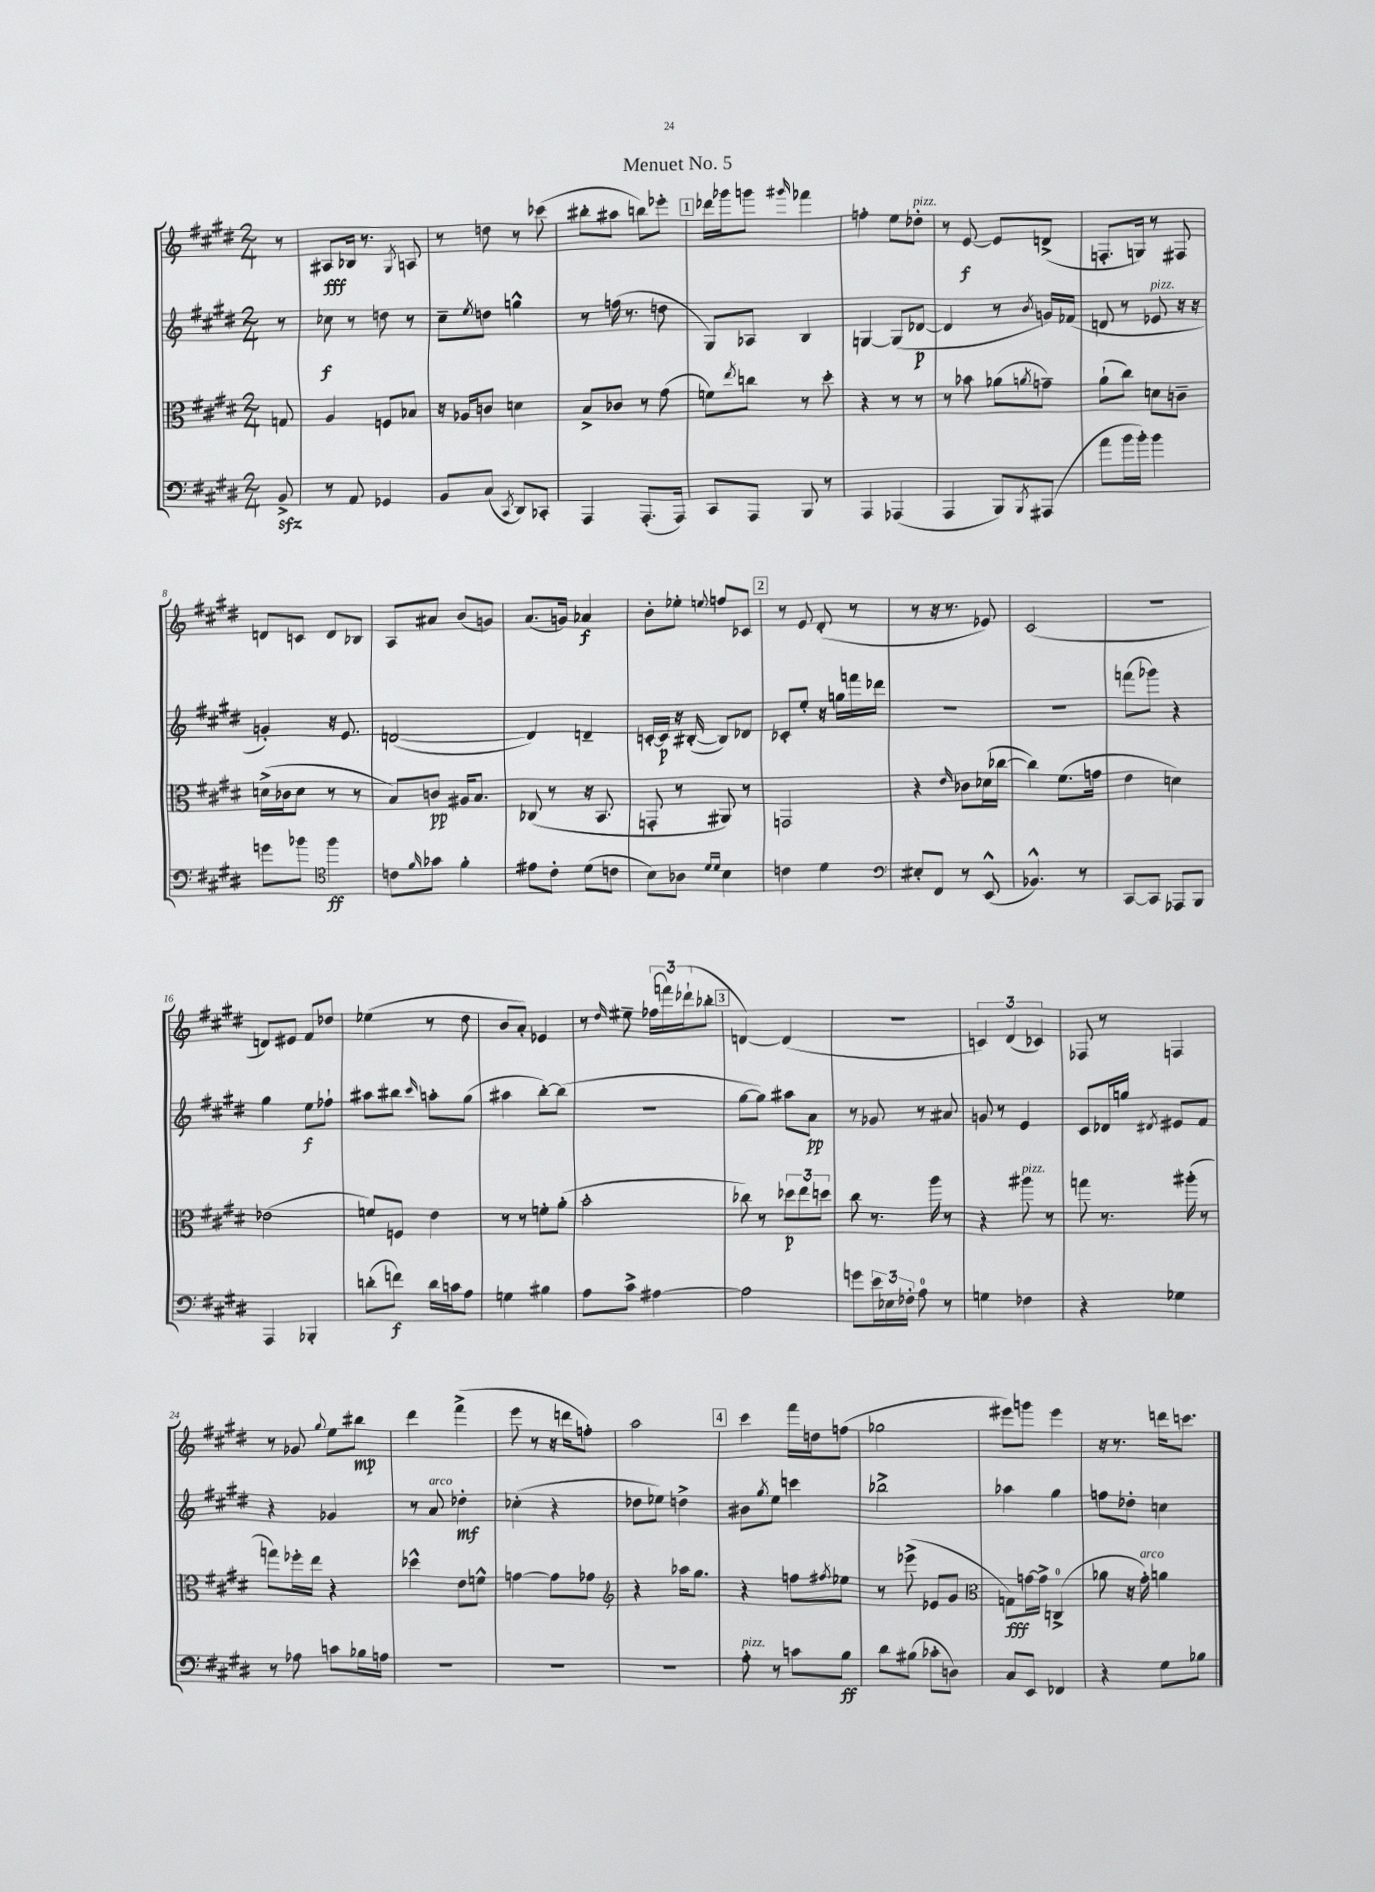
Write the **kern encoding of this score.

**kern	**kern	**kern	**kern
*staff4	*staff3	*staff2	*staff1
*clefF4	*clefC3	*clefG2	*clefG2
*k[f#c#g#d#]	*k[f#c#g#d#]	*k[f#c#g#d#]	*k[f#c#g#d#]
*M2/4	*M2/4	*M2/4	*M2/4
8BB^	8G	8r	8r
=	=	=	=
8r	4A	8cc-	8A#
8AA	.	8r	16B-
.	.	.	8.r
4GG-	8F	8dd	.
.	.	.	8qG#
.	8B-	8r	8A
=	=	=	=
8BB	16r	8cc#~	8r
.	16A-	.	.
.	.	8qee	.
(8C#	8c	8dd	8dd
8qCC#	.	.	.
8DD#)	4d	4gg^^	8r
8CC-'	.	.	(8ccc-
=	=	=	=
4AAA	8B^	8r	8bb#'
.	8c-	(16ff	8aa#
.	.	8.r	.
(8.AAA'	8r	.	8bb)
.	(8g#	8dd	8eee-'
16AAA)	.	.	.
=	=	=	=
8CC#	8f)	8G#)	16ddd-
.	.	.	16ggg-
.	8qee	.	.
8AAA	8cc	8A-	8ggg
.	.	.	16qqggg#
8BBB	8r	4B	4fff-
8r	8dd#'	.	.
=	=	=	=
4AAA	4r	[4G	4ff'
(4AAA-	8r	(8G]	8ee
.	8r	[8d-	8dd-'
=	=	=	=
4AAA	8r	4d-]	8r
.	8b-	.	[8e
8BBB)	(8a-	8r	8e]
8qBBB	8qa	8qb	.
(8AAA#	8g~)	16g)	(8d^
.	.	(16f-	.
=	=	=	=
8a	(8a`	8d	8.F'
16b	8cc#)	8r	.
16b')	.	.	16G)
4b	8d	8e-	8r
.	8c~	16r	8F#
.	.	16r	.
=	=	=	=
8g	(16d^	4g')	8d
.	16c-	.	.
8b-	8d	.	8c
*clefC4	*	*	*
4ff#	8r	16r	8d
.	.	8.e	.
.	8r	.	8B-
=	=	=	=
8c	8B)	([2d	8A
16qqf#	.	.	.
8g-	8c	.	8a#
4f#'	16A#	.	(8b
.	8.B	.	.
.	.	.	8g)
=	=	=	=
8e#	(8C-	4d])	(8.a
8c#'	8r	.	.
.	.	.	16g)
(8d#	16r	4d~	4a-
.	8.BB	.	.
8c	.	.	.
=	=	=	=
8B)	8GG'	[16c'	8b'
.	.	16c]	.
8A-	8r	16r	8ee-'
.	.	([16B#'	.
16qqd#	.	.	.
16qqd#	.	.	8qqee
4B	8AA#)	8B#])	8ff
.	8r	8d-	8c-
=	=	=	=
4c	2GG	8c-'	8r
.	.	8ee'	8e
4d#	.	16r	(8d#'
.	.	16gg	.
.	.	16fff	8r
.	.	16ddd-	.
=	=	=	=
*clefF4	*	*	*
8E#'	4r	2r	8r
8FF#	.	.	16r
.	.	.	8.r
.	16qqe	.	.
8r	8c-	.	.
(8EE^^	(16d-	.	8e-)
.	[16cc-	.	.
=	=	=	=
4.BB-^^)	4cc-])	2r	(2c#
.	(8.f#	.	.
8r	.	.	.
.	16g	.	.
=	=	=	=
[8CC#	4e	(8fff	2r
8CC#]	.	8ggg-)	.
8AAA-	4d)	4r	.
8BBB	.	.	.
=	=	=	=
4AAA	(2e-	4gg#	8d)
.	.	.	8e#
4BBB-'	.	8ee	8f#
.	.	8ff-`	8dd-
=	=	=	=
(8d'	8f)	8aa#	(4ee-
8f)	8F	8bb#	.
.	.	16qqccc#	.
16d	4e	8aa'	8r
16c	.	.	.
8A	.	(8gg#	8dd#
=	=	=	=
4G	8r	4aa#	8b
.	8r	.	8a')
4B#	8f'	[8bb')	4e-
.	(8a'	(8bb]	.
=	=	=	=
8A	2b'	2r	8r
.	.	.	16qqdd#
8c#^	.	.	8ee#~
[4A#	.	.	(24ff-
.	.	.	24fff)
.	.	.	(24ddd-`
.	.	.	8bb-'
=	=	=	=
2A#]	8cc-)	[8gg#	[4d)
.	8r	8gg#])	.
.	12dd-	8aa#	(4d]
.	12ee	.	.
.	.	8a	.
.	12dd	.	.
=	=	=	=
8g	8cc#	8r	2r
24e	8.r	8g-	.
24E-	.	.	.
24F-'	.	.	.
8A	.	8r	.
.	16aa	.	.
8r	8r	8a#	.
=	=	=	=
4G	4r	8g	6c)
.	.	8r	.
.	.	.	(6d#
4F-	8aa#	4e	.
.	.	.	6c-)
.	8r	.	.
=	=	=	=
4r	8gg	8c#	8F-
.	8.r	16d-	8r
.	.	16gg	.
.	.	8qd#	.
4G-	.	8e#	4F
.	(16aa#'	.	.
.	8r	8f#	.
=	=	=	=
8r	8gg)	4r	8r
8A-	16ff-'	.	8g-
.	16ee	.	.
.	.	.	8qqgg#
8c	4r	4g-	8ee
16B-	.	.	8bb#
16A	.	.	.
=	=	=	=
2r	4dd-^^	8r	4ddd#
.	.	8a	.
.	8e	4dd-'	(4fff#^
.	8f^^	.	.
=	=	=	=
2r	[4g	(4cc-'	8eee
.	.	.	8r
.	8g]	4r	16r
.	.	.	16ddd
.	8g-	.	8ff')
=	=	=	=
*	*clefG2	*	*
2r	4r	8dd-	2aa
.	.	8ee-)	.
.	16aa-	4dd^	.
.	8.gg#	.	.
=	=	=	=
8A'	4r	8b#	4ccc#
.	.	8qgg#	.
8r	.	8ee	.
8c	8ff	4ccc	16fff#
.	.	.	16dd
.	8qff#	.	.
8B	8ee-	.	(8ff
=	=	=	=
8d#	8r	2bb-^	2gg-
(8B#	(8eee-^	.	.
8c-'	8e-	.	.
8D)	8g#	.	.
=	=	=	=
*	*clefC3	*	*
8C#	8G)	4aa-	8eee#)
8EE	[16g	.	8ggg
.	16g^]	.	.
4FF-	(4C^	4gg#	4eee#
=	=	=	=
4r	8a-	8ff	16r
.	.	.	8.r
.	16r	8dd-'	.
.	16g#')	.	.
8G#	4a	4cc	16ddd
.	.	.	8.ccc
8B-	.	.	.
==	==	==	==
*-	*-	*-	*-
